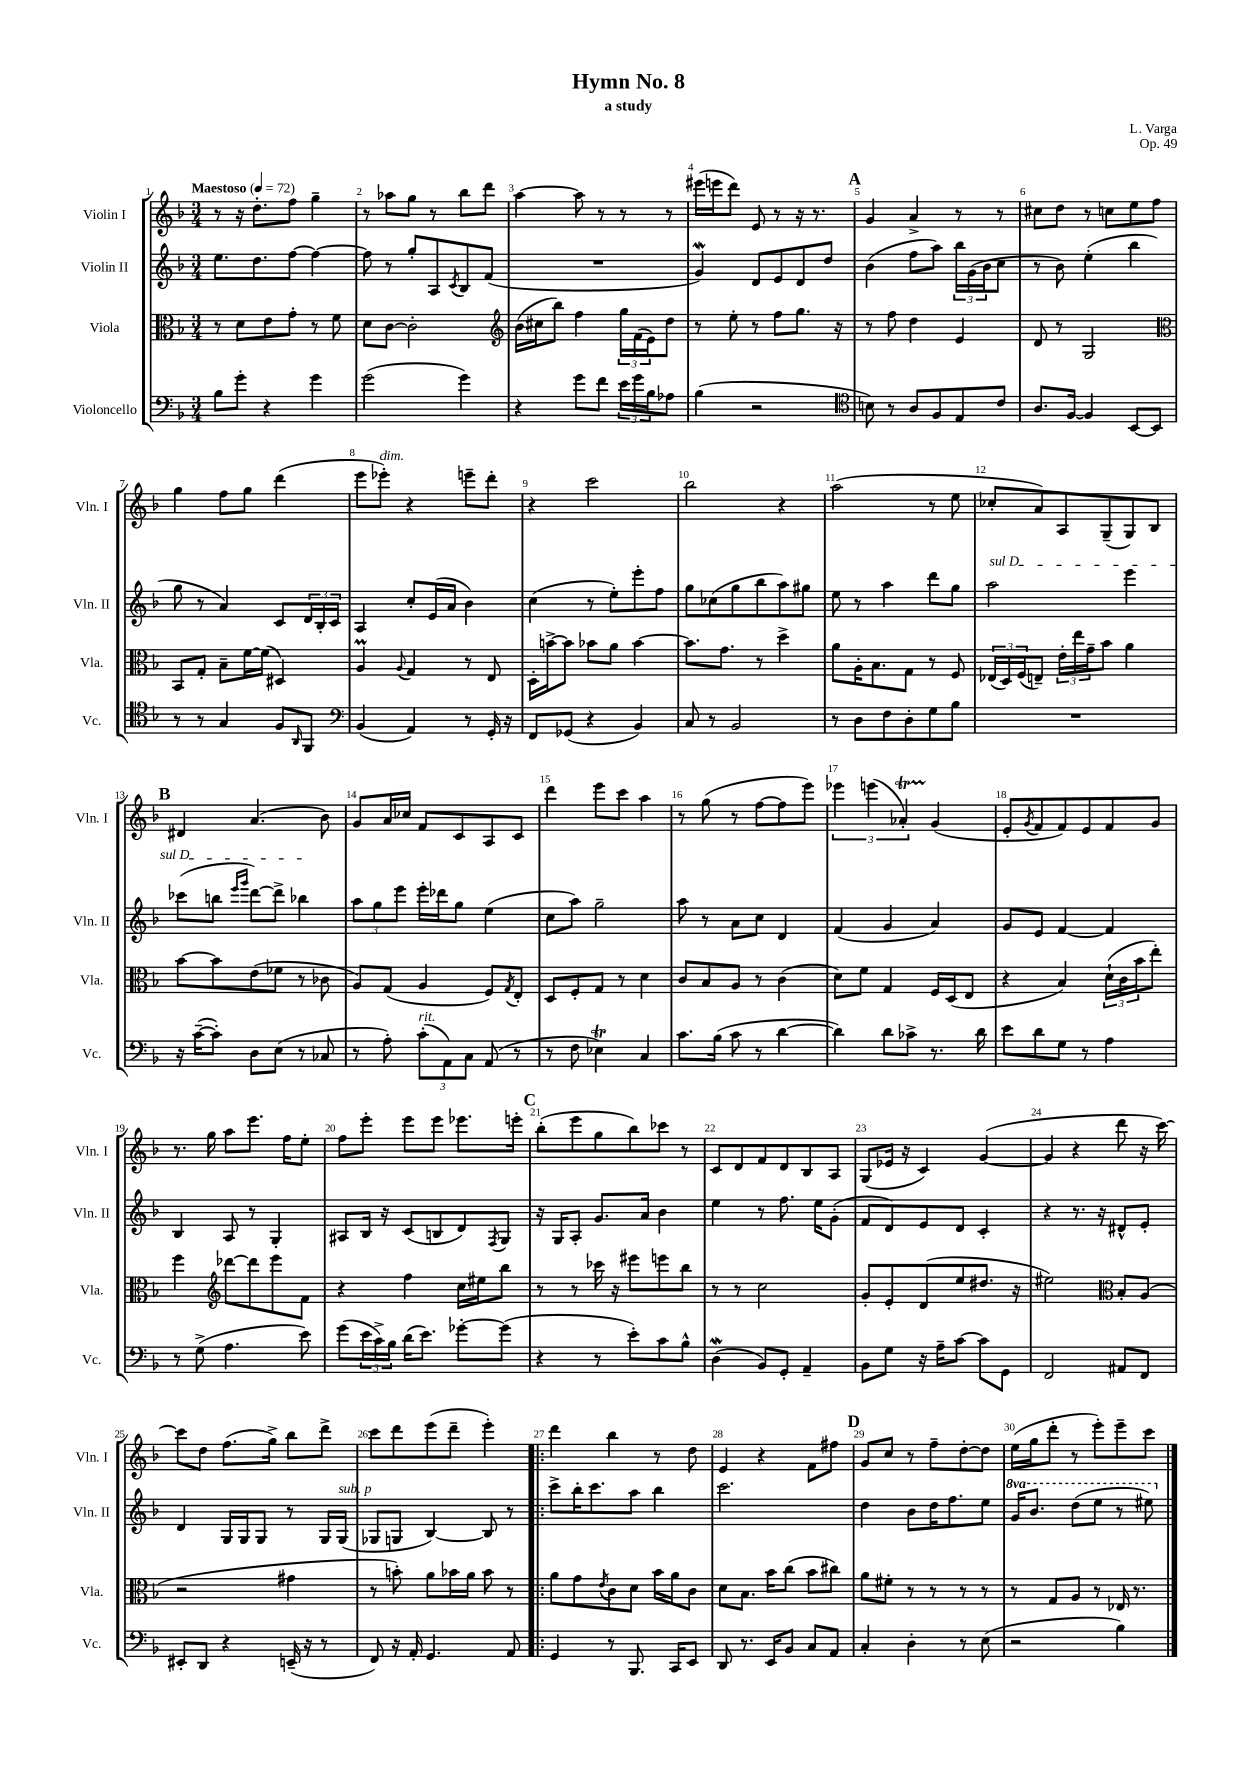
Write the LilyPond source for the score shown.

\header { title = "Hymn No. 8" composer = "L. Varga" subtitle = "a study" opus = "Op. 49" }
<<
\new StaffGroup <<
\new Staff = "s0" \with { instrumentName = "Violin I" shortInstrumentName = "Vln. I" } {
    \clef treble \key f \major \numericTimeSignature \time 3/4 \tempo "Maestoso" 4 = 72
    r8 r16 d''8.-. f''8 g''4-- |
    r8 aes''8 g''8 r8 bes''8 d'''8 |
    a''4~ a''8 r8 r8 r8 |
    eis'''16( e'''16 d'''8) e'8 r8 r16 r8. |
    \mark \markup { \bold "A" } g'4 a'4-> r8 r8 |
    cis''8 d''8 r8 c''8 e''8 f''8 |
    g''4 f''8 g''8 d'''4( |
    e'''8 ees'''8-.^\markup { \italic "dim." }) r4 e'''8-- d'''8-. |
    r4 c'''2 |
    bes''2 r4 |
    a''2( r8 e''8 |
    ces''8-. a'8) a8 g8--( g8) bes8 |
    \mark \markup { \bold "B" } dis'4 a'4.( bes'8) |
    g'8 a'16 ces''16 f'8 c'8 a8 c'8 |
    d'''4 e'''8 c'''8 a''4 |
    r8 g''8( r8 f''8~ f''8 e'''8) |
    \tuplet 3/2 { ees'''4 e'''4( aes'4-.\startTrillSpan) } g'4\stopTrillSpan( |
    e'8-. \acciaccatura { g'8 } f'8 f'8) e'8 f'8 g'8 |
    r8. g''16 a''8 e'''8. f''16 e''8-. |
    f''8 e'''8-. e'''8 e'''8 ees'''8. e'''16-. |
    \mark \markup { \bold "C" } bes''8-.( e'''8 g''8 bes''8) ces'''8 r8 |
    c'8 d'8 f'8 d'8 bes8 a8 |
    g8( ees'16 r16 c'4) g'4~( |
    g'4 r4 d'''8 r16 c'''16~) |
    c'''8 d''8 f''8.( g''16->) bes''8 d'''8-> |
    c'''8 d'''8 e'''8( d'''8-- e'''4-.) |
    \bar ".|:" d'''4 bes''4 r8 d''8 |
    e'4 r4 f'8 fis''8 |
    \mark \markup { \bold "D" } g'8 c''8 r8 f''8-- d''8~-. d''8 |
    e''16( g''16 d'''8-. r8 e'''8-.) e'''8-- c'''8 \bar "|." |
}
\new Staff = "s1" \with { instrumentName = "Violin II" shortInstrumentName = "Vln. II" } {
    \clef treble \key f \major \numericTimeSignature \time 3/4 \set Staff.ottavationMarkups = #ottavation-simple-ordinals
    e''8. d''8. f''8~ f''4~ |
    f''8 r8 g''8-. a8 \acciaccatura { c'8 } bes8 f'8( |
    R2. |
    g'4\mordent) d'8 e'8 d'8 d''8 |
    \mark \markup { \bold "A" } bes'4( f''8 a''8) \tuplet 3/2 { bes''16 g'16( bes'16 } c''8 |
    r8 bes'8) e''4-.( bes''4 |
    g''8 r8 a'4) c'8 \tuplet 3/2 { d'16 bes16-. c'16 } |
    a4 c''8-. e'16( a'16 bes'4) |
    c''4( r8 e''8-.) e'''8-. f''8 |
    g''8 ces''8( g''8 bes''8 a''8) gis''8 |
    e''8 r8 a''4 d'''8 g''8 |
    \once \override TextSpanner.bound-details.left.text = \markup { \italic "sul D" } a''2\startTextSpan e'''4 |
    \mark \markup { \bold "B" } ces'''8( b''8 \grace { e'''16 g'''16 } d'''8~) d'''8-> bes''4\stopTextSpan |
    \tuplet 3/2 { a''8 g''8 e'''8 } e'''16-. des'''16 g''8 e''4( |
    c''8 a''8) g''2-- |
    a''8 r8 a'8 c''8 d'4 |
    f'4( g'4 a'4) |
    g'8 e'8 f'4~ f'4 |
    bes4 a8 r8 g4-. |
    ais8 bes16 r16 c'8( b8 d'8) \acciaccatura { f8 } g8 |
    \mark \markup { \bold "C" } r16 g16 a8-. g'8. a'16 bes'4 |
    e''4 r8 f''8. e''16 g'8-.( |
    f'8 d'8) e'8 d'8 c'4-. |
    r4 r8. r16 dis'8-^ e'8-. |
    d'4 g16 g16 g8 r8 g16 g16^\markup { \italic "sub. p" }( |
    ges8 g8 bes4~) bes8 r8 |
    \bar ".|:" c'''8-> bes''16-. c'''8. a''8 bes''4 |
    c'''2. |
    \mark \markup { \bold "D" } d''4 bes'8 d''16 f''8. e''8 |
    \ottava #1 g''16 bes''8. d'''8( e'''8 r8 eis'''8) \ottava #0 \bar "|." |
}
\new Staff = "s2" \with { instrumentName = "Viola" shortInstrumentName = "Vla." } {
    \clef alto \key f \major \numericTimeSignature \time 3/4
    r8 d'8 e'8 g'8-. r8 f'8 |
    d'8 c'8~ c'2-. |
    \clef treble bes'16( cis''16 bes''8) f''4 \tuplet 3/2 { g''16 f'16( e'16) } d''8 |
    r8 e''8-. r8 f''8 g''8. r16 |
    \mark \markup { \bold "A" } r8 f''8 d''4 e'4 |
    d'8 r8 g2 |
    \clef alto bes,8 g8-. bes8-- f'16~ f'16( dis4) |
    a4\prall \appoggiatura { a8 } g4 r8 e8 |
    d16-. b'16~-> b'8 bes'8 a'8 bes'4~ |
    bes'8. g'8. r8 d''4-> |
    a'8 a16-. bes8. g8 r8 f8 |
    \tuplet 3/2 { ees16( d16) f16( } e8--) \tuplet 3/2 { e'16-. e''16 g'16-- } bes'8 a'4 |
    \mark \markup { \bold "B" } bes'8~ bes'8 e'8( fes'8 r8 ces'8 |
    a8) g8( a4 f8) \acciaccatura { g8 } e8-. |
    d8 f8-. g8 r8 d'4 |
    c'8 bes8 a8 r8 c'4( |
    d'8) f'8 g4 f16 d16( e8 |
    r4 bes4) \tuplet 3/2 { d'16-!( c'16 bes'16 } e''8-.) |
    f''4 \clef treble des'''8~ des'''8 e'''8 f'8 |
    r4 f''4 c''16 eis''16 bes''8 |
    \mark \markup { \bold "C" } r8 r8 ces'''16 r16 eis'''8 e'''8 bes''8 |
    r8 r8 c''2 |
    g'8-. e'8-. d'8( e''8 dis''8. r16 |
    eis''2) \clef alto bes8-. a8( |
    r2 gis'4 |
    r8 b'8-.) a'8 bes'16 a'16 bes'8 r8 |
    \bar ".|:" a'8 g'8 \acciaccatura { e'8 } c'8 d'8 bes'16 a'16 c'8 |
    d'8 bes8. bes'16 c''8( bes'8 cis''8) |
    \mark \markup { \bold "D" } a'8 fis'8-. r8 r8 r8 r8 |
    r8 g8 a8 r8 ees16 r8. \bar "|." |
}
\new Staff = "s3" \with { instrumentName = "Violoncello" shortInstrumentName = "Vc." } {
    \clef bass \key f \major \numericTimeSignature \time 3/4
    bes8 g'8-. r4 g'4 |
    g'2( g'4) |
    r4 g'8 f'8 \tuplet 3/2 { e'16 g'16 bes16 } aes8 |
    bes4( r2 |
    \mark \markup { \bold "A" } \clef tenor b8) r8 a8 f8 e8 c'8 |
    a8. f16~ f4 bes,8~ bes,8 |
    r8 r8 g4 f8 \grace { a,16 } f,8 |
    \clef bass bes,4( a,4) r8 g,16-. r16 |
    f,8 ges,8( r4 bes,4) |
    c8 r8 bes,2 |
    r8 d8 f8 d8-. g8 bes8 |
    R2. |
    \mark \markup { \bold "B" } r16 c'16~--( c'8-.) d8 e8( r8 ces8 |
    r8 a8-.) \tuplet 3/2 { c'8-.^\markup { \italic "rit." }( a,8) c8 } a,8( r8 |
    r8 f8 ees4\trill) c4 |
    c'8. bes16( c'8 r8 d'4~ |
    d'4) d'8 ces'8-> r8. d'16 |
    e'8 d'8 g8 r8 a4 |
    r8 g8->( a4. e'8) |
    g'8( \tuplet 3/2 { e'16 c'16->) bes16 } d'16( e'8.) ges'8~-. ges'8( |
    \mark \markup { \bold "C" } r4 r8 e'8-.) c'8 bes8-^ |
    d4\mordent( bes,8) g,8-. a,4-- |
    bes,8 g8 r16 a16-- c'8~ c'8 g,8 |
    f,2 ais,8 f,8 |
    eis,8-. d,8 r4 e,16--( r16 r8 |
    f,8) r16 a,16-. g,4. a,8 |
    \bar ".|:" g,4 r8 bes,,8. c,16 e,8 |
    d,8 r8. e,16 bes,8 c8 a,8 |
    \mark \markup { \bold "D" } c4-. d4-. r8 e8( |
    r2 bes4) \bar "|." |
}
>>
>>
\layout { \context { \Score \override BarNumber.break-visibility = ##(#f #t #t) barNumberVisibility = #all-bar-numbers-visible } }
